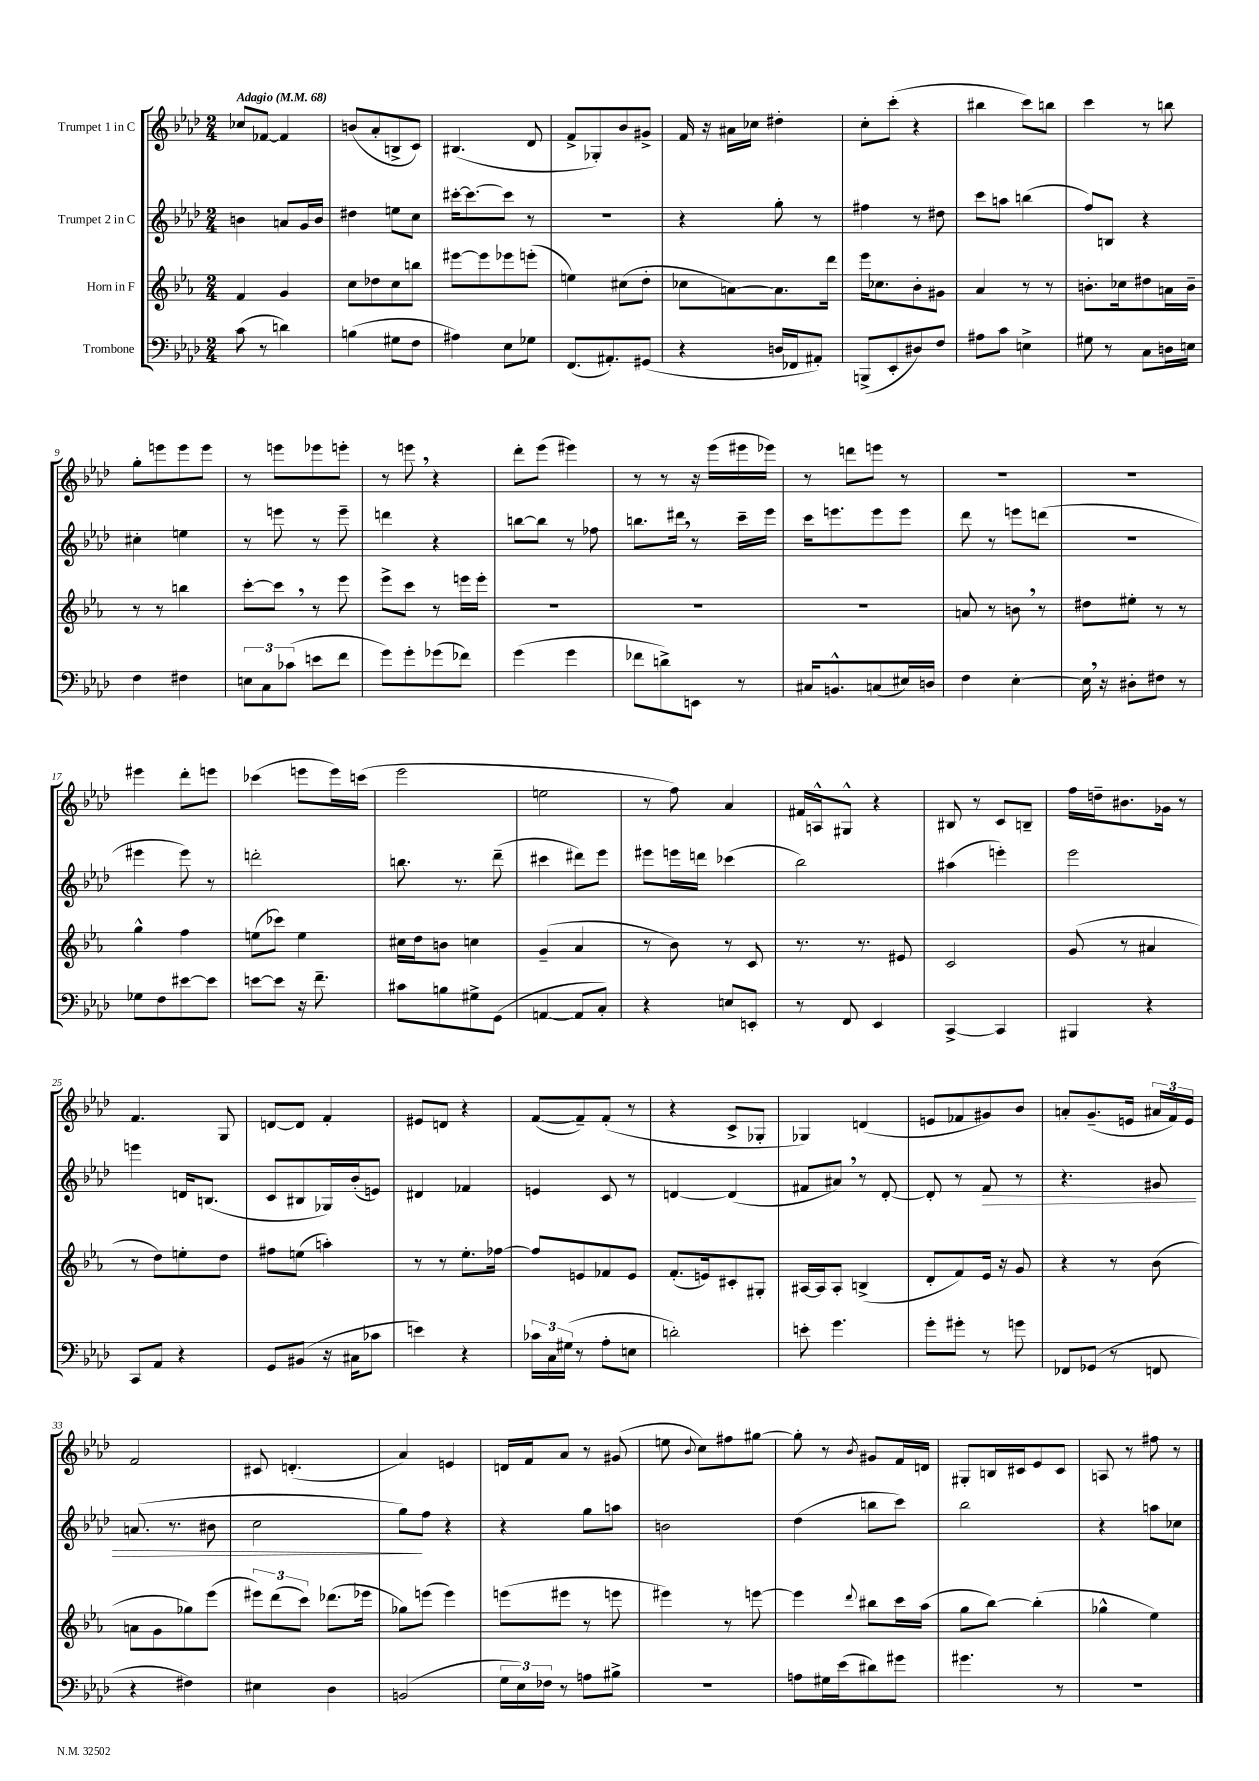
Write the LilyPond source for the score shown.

<<
\new StaffGroup <<
\new Staff = "s0" \with { instrumentName = "Trumpet 1 in C" } {
    \clef treble \key aes \major \numericTimeSignature \time 2/4 \tempo "Adagio" 4 = 68
    \autoBeamOff ces''8[ fes'8]~ fes'4 |
    b'8[( aes'8-. b8-> c'8]) |
    bis4.( des'8 |
    f'8[-> ges8-.) bes'8 gis'8]-> |
    f'16 r16 ais'16[ ces''16] dis''4-. |
    c''8[-. c'''8]-.( r4 |
    bis''4 c'''8[) b''8] |
    c'''4 r8 b''8 |
    g''8[-. e'''8 e'''8 e'''8] |
    r8 e'''8[ ees'''8 e'''8]-. |
    r8 e'''8 \breathe r4 |
    des'''8[-. ees'''8]( eis'''4) |
    r8 r8 r16 ees'''16[( eis'''16 ees'''16]) |
    r8 d'''8[ e'''8] r8 |
    R2 |
    R2 |
    eis'''4 des'''8[-. e'''8] |
    ces'''4( e'''8[ e'''16) c'''16]( |
    ees'''2 |
    e''2 |
    r8 f''8) aes'4 |
    fis'16[ a16-^ gis8]-^ r4 |
    bis8 r8 c'8[ b8]-- |
    f''16[ d''16-- bis'8. ges'16] r8 |
    f'4. g8 |
    d'8[~ d'8] f'4-. |
    eis'8[ d'8] r4 |
    f'8[~( f'8--) f'8]-.( r8 |
    r4 c'8[-> ges8]-. |
    ges4) d'4( |
    e'8[ fes'8 gis'8) bes'8] |
    a'8[-. g'8.--( e'16] \tuplet 3/2 { ais'16[ f'16) e'16] } |
    f'2 |
    cis'8 d'4.-.( |
    aes'4) e'4 |
    d'16[ f'16 aes'8] r8 gis'8( |
    e''8 \appoggiatura { bes'8 } c''8[) fis''8 gis''8]~ |
    gis''8-. r8 \acciaccatura { bes'8 } gis'8[ f'16 d'16] |
    gis8[-. b16 cis'16 ees'8 cis'8] |
    a8 r8 fis''8 r8 \bar "|." |
}
\new Staff = "s1" \with { instrumentName = "Trumpet 2 in C" } {
    \clef treble \key aes \major \numericTimeSignature \time 2/4
    \autoBeamOff b'4 a'8[ g'16 b'16] |
    dis''4 e''8[ c''8] |
    cis'''16[~-. cis'''8.~ cis'''8] r8 |
    r2 |
    r4 g''8-. r8 |
    fis''4 r8 dis''8 |
    c'''8[ a''8] b''4( |
    f''8[) b8] r4 |
    cis''4-. e''4 |
    r8 e'''8 r8 e'''8-- |
    d'''4 r4 |
    b''8[~ b''8] r8 fes''8 |
    b''8.[ dis'''16] \breathe r8 c'''16[-- ees'''16] |
    c'''16[ e'''8. e'''8 e'''8] |
    des'''8 r8 e'''8[ d'''8]( |
    R2 |
    eis'''4 eis'''8) r8 |
    d'''2-. |
    b''8. r8. des'''8--( |
    cis'''4 dis'''8[) ees'''8] |
    eis'''8[ e'''16 d'''16] ces'''4( |
    bes''2) |
    ais''4( e'''4-.) |
    ees'''2 |
    e'''4 d'16[ b8.]( |
    c'8[ bis8 ges16) bes'16-.( e'8]) |
    dis'4 fes'4 |
    e'4 c'8 r8 |
    d'4~ d'4( |
    fis'8[ ais'8]) \breathe r8 des'8~-. |
    des'8-. r8 f'8\> r8 |
    r4. gis'8 |
    a'8.( r8. bis'8 |
    c''2 |
    g''8[\!) f''8] r4 |
    r4 g''8[ a''8] |
    b'2 |
    des''4( b''8[ c'''8]) |
    bes''2 |
    r4 a''8[ ces''8] \bar "|." |
}
\new Staff = "s2" \with { instrumentName = "Horn in F" } {
    \clef treble \key ees \major \numericTimeSignature \time 2/4
    \autoBeamOff f'4 g'4 |
    c''8[ des''8 c''8 b''8] |
    eis'''8[~ eis'''8 ees'''8 e'''8]-.( |
    e''4) cis''8[( d''8]-. |
    ces''8[ a'8~) a'8. d'''16] |
    ees'''16[ ces''8. bes'8-. gis'8] |
    aes'4 r8 r8 |
    b'8.[-. ces''16 dis''8 a'16 b'16]-- |
    r8 r8 b''4 |
    c'''8[~-. c'''8] \breathe r8 ees'''8 |
    ees'''8[-> c'''8] r8 e'''16[ e'''16]-. |
    R2 |
    R2 |
    R2 |
    a'8 r8 b'8 \breathe r8 |
    dis''8[ eis''8]-. r8 r8 |
    g''4-^ f''4 |
    e''8[( ces'''8]) e''4 |
    cis''16[ d''16 b'8] c''4 |
    g'4--( aes'4 |
    r8 bes'8) r8 c'8 |
    r8. r8. eis'8 |
    c'2 |
    g'8( r8 ais'4 |
    r8 d''8[) e''8-. d''8] |
    fis''8[ e''8]( a''4-.) |
    r8 r8 ees''8.[-. fes''16]~ |
    fes''8[ e'8 fes'8 e'8] |
    f'8.[-.( e'16) cis'8-. gis8]-. |
    ais16[~ ais16 ais8]-. b4->( |
    d'8[-. f'8) ees'16] r16 g'8 |
    r4 r8 bes'8( |
    a'8[ g'8 ges''8) ees'''8]( |
    \tuplet 3/2 { eis'''8[) d'''8( c'''8]) } des'''8.[( ees'''16] |
    ges''8[) e'''8]( e'''4) |
    e'''8[( eis'''8] r8 e'''8 |
    eis'''4) r8 e'''8~ |
    e'''4 \appoggiatura { d'''8 } bis''8[ c'''16 aes''16]( |
    g''8[ bes''8]~) bes''4-.( |
    ges''4-^ ees''4) \bar "|." |
}
\new Staff = "s3" \with { instrumentName = "Trombone" } {
    \clef bass \key aes \major \numericTimeSignature \time 2/4
    \autoBeamOff c'8( r8 d'4) |
    b4( gis8[ f8] |
    ais4) ees8[ ges8] |
    f,8.[( ais,8.-.) gis,8]( |
    r4 d16[ fes,16 ais,8]-.) |
    b,,8[->( ees,8-. dis8) f8] |
    ais8[ c'8] e4-> |
    gis8 r8 c8[ d16 e16] |
    f4 fis4 |
    \tuplet 3/2 { e8[ c8 ces'8]( } e'8[ f'8] |
    g'8[) g'8-. ges'8( fes'8]) |
    g'4( g'4 |
    fes'8[ d'8->) e,8] r8 |
    cis16[ b,8.-^ c8( eis16) d16] |
    f4 ees4~-. |
    ees16 \breathe r16 dis8[-. fis8] r8 |
    ges8[ f8 eis'8~ eis'8] |
    e'8[~ e'8] r16 f'8.-- |
    cis'8[ b8 gis8-> g,8]( |
    a,4~ a,8[ c8]-.) |
    r4 e8[ e,8]-. |
    r8 f,8 ees,4 |
    c,4~-> c,4 |
    bis,,4 r4 |
    c,8[ aes,8] r4 |
    g,8[ bis,8]( r16 cis16[ ces'8] |
    e'4) r4 |
    \tuplet 3/2 { ces'16[ c16 gis16]( } r8 aes8[-. e8] |
    d'2-.) |
    e'8-. g'4. |
    g'8[-. gis'8]-. r8 g'8 |
    fes,8[ ges,8]( r8 f,8 |
    r4 fis4) |
    eis4 des4 |
    b,2( |
    \tuplet 3/2 { g16[ ees16) fes16] } r8 a8[ bis8]-> |
    R2 |
    a8[ gis16 ees'16( dis'8) gis'8] |
    gis'4. r8 |
    r2 \bar "|." |
}
>>
>>
